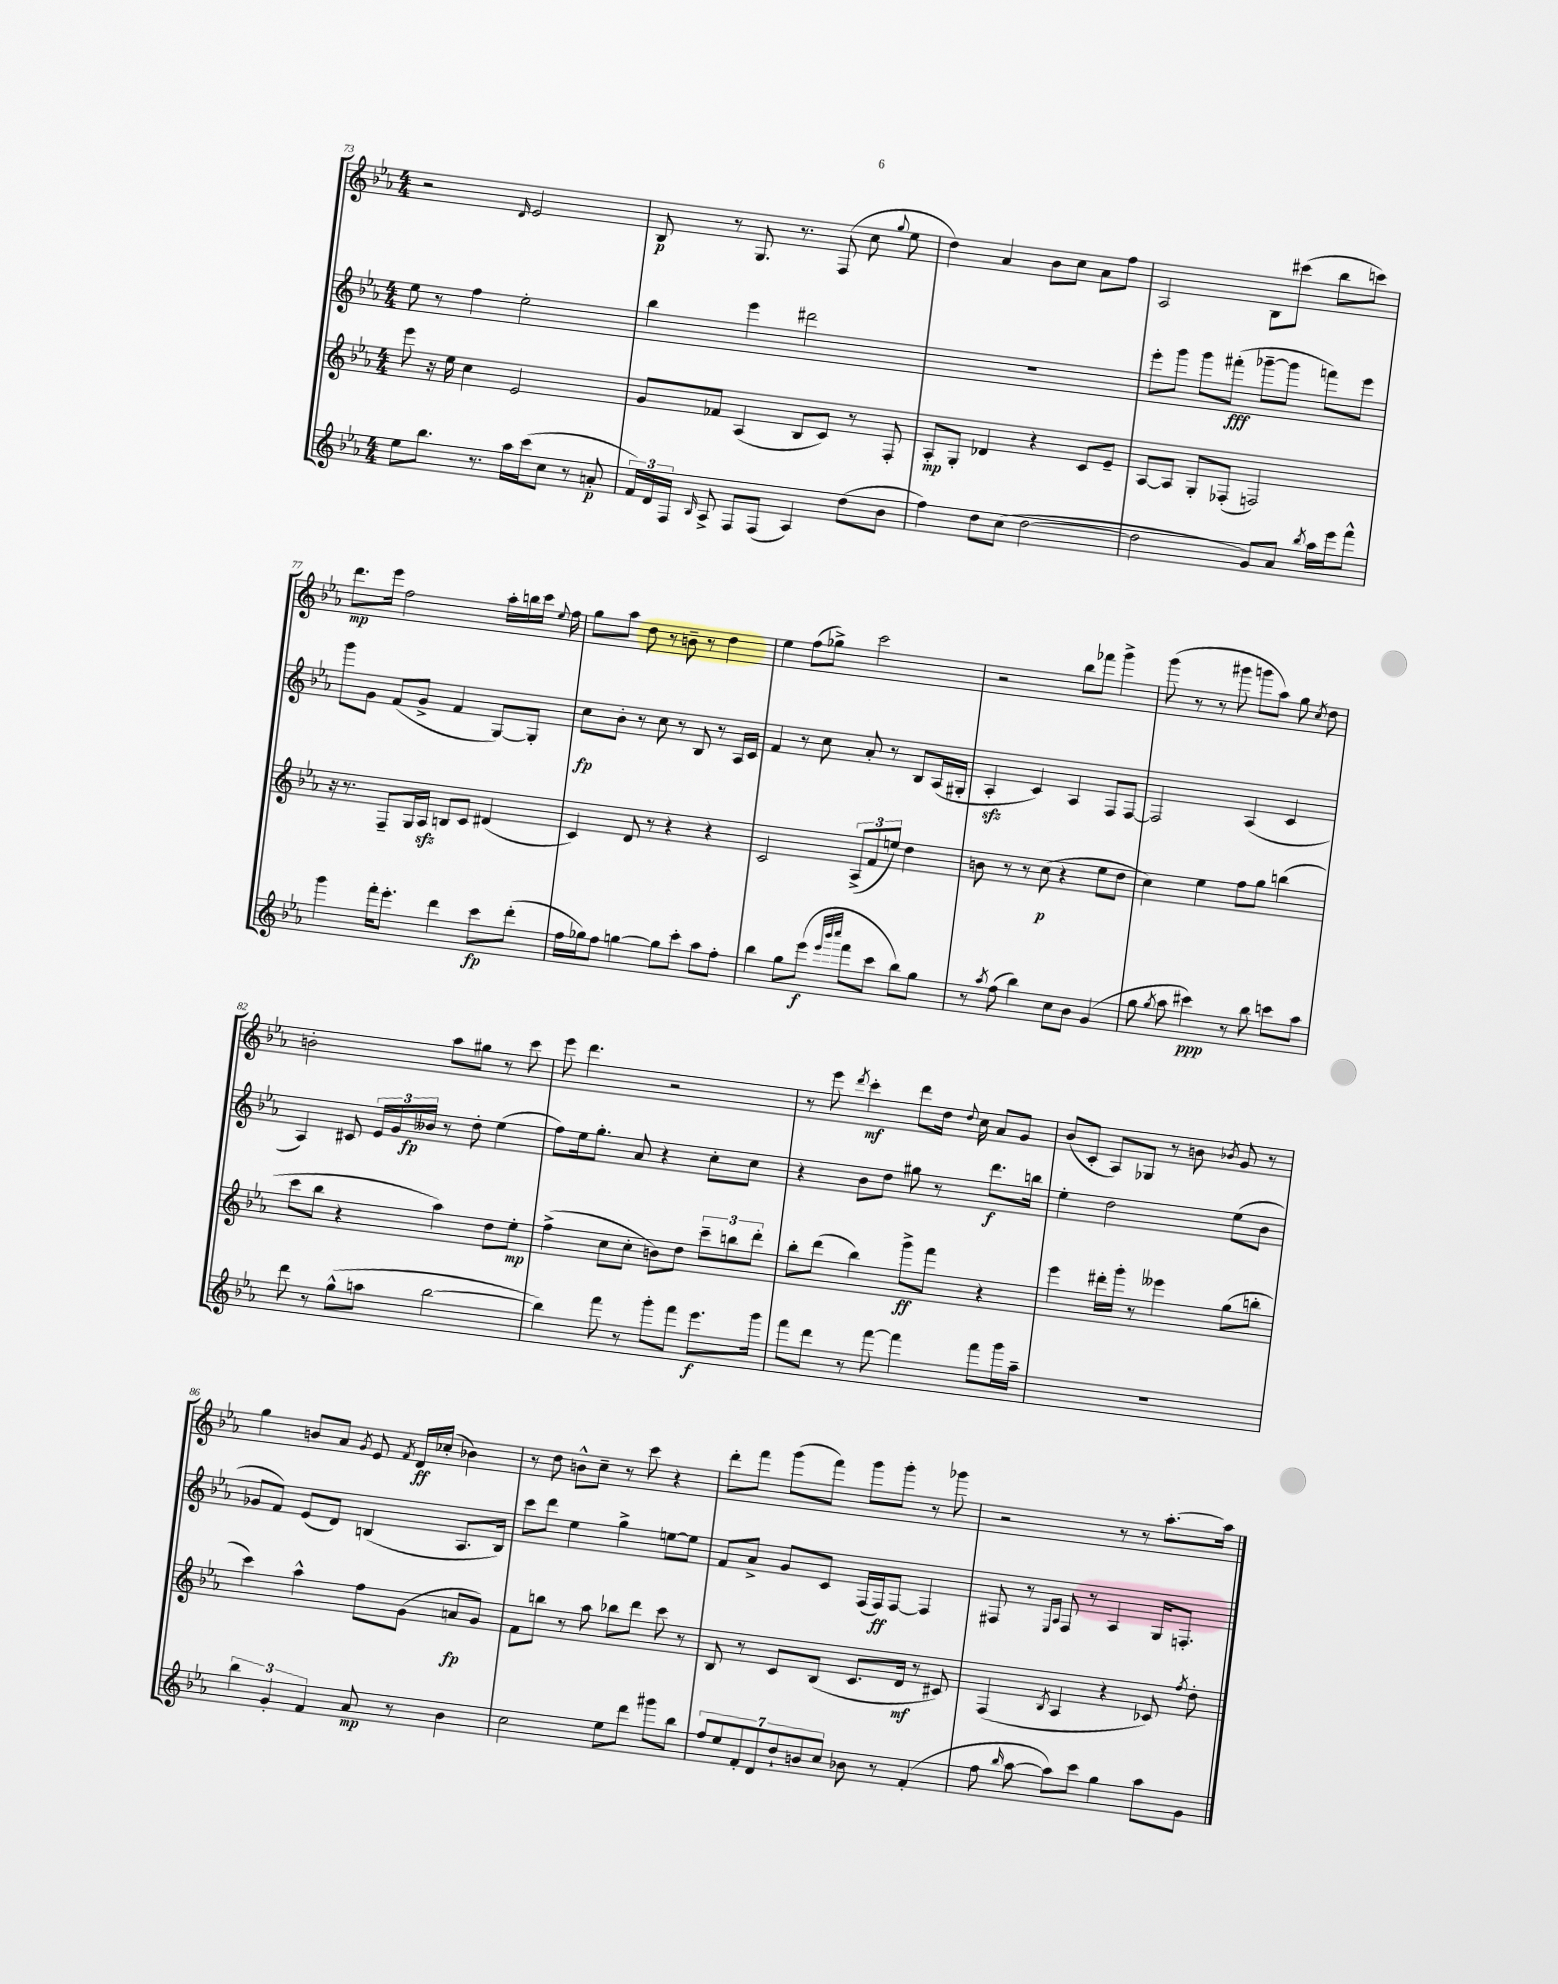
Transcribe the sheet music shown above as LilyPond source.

<<
\new StaffGroup <<
\new Staff = "s0" {
    \clef treble \key ees \major \numericTimeSignature \time 4/4
    \autoBeamOff r2 \grace { d'16 } ees'2 |
    bes8\p r8 g8. r8. f8( c''8 \appoggiatura { g''8 } ees''8 |
    d''4) aes'4 bes'8[ c''8] aes'8[ f''8] |
    aes2 bes8[ cis'''8]( bes''8[ c'''8]) |
    d'''8.[\mp ees'''16] f''2 aes''16[-. b''16 c'''16] \appoggiatura { ees''8 } f''16 |
    g''8[ aes''8] d''8 r8 b'8-- r8 d''4 |
    ees''4 f''8[( ges''8]->) c'''2 |
    r2 bes''8[ fes'''8] g'''4-> |
    g'''8( r8 r8 gis'''8 g'''8[ aes''8]) g''8 \acciaccatura { c''8 } d''8 |
    b'2-. aes''8[ gis''8] r8 c'''8 |
    ees'''8 d'''4. r2 |
    r8 ees'''8 \acciaccatura { d'''8 } c'''4-.\mf d'''8[ d''16] \appoggiatura { d''8 } c''16 aes'8[ g'8] |
    bes'8[( c'8]-. aes8[) ges8] r8 b'8 \acciaccatura { bes'8 } g'8 r8 |
    g''4 b'8[ aes'8] \acciaccatura { g'8 } ees'8 \acciaccatura { f'8 } d'16[\ff ces''16]-.( bes'4) |
    r8 d''8 b'8[-^ c''8]-- r8 c'''8 r4 |
    d'''8[-. f'''8] g'''8[( f'''8]) g'''8[ g'''8]-. r8 ges'''8 |
    r2 r8 r8 aes''8.[~-. aes''16] \bar "|." |
}
\new Staff = "s1" {
    \clef treble \key ees \major \numericTimeSignature \time 4/4
    \autoBeamOff ees''8 r8 f''4 ees''2-. |
    bes''4 ees'''4 dis'''2 |
    R1 |
    ees'''8[-. g'''8] g'''8[ fis'''8]-.\fff( ges'''8[~-- ges'''8] f'''8[) ees'''8] |
    g'''8[ g'8] f'8[( g'8]-> f'4 g8[~) g8]-. |
    c''8[\fp bes'8]-. r8 c''8 r8 bes8 r8 aes16[ c'16] |
    f'4 r8 c''8 aes'8-. r8 bes8[ aes16( gis16]-. |
    aes4-.\sfz c'4) aes4 f8[ f8]~ |
    f2 aes4( c'4 |
    aes4) cis'8 \tuplet 3/2 { ees'16[ g'16 beses'16]\fp } r8 d''8-. ees''4( |
    f''8[) ees''16 g''8.]-. aes'8 r4 c''8[-. c''8] |
    r4 bes'8[ d''8] gis''8 r8 d'''8.[\f b''16] |
    ees''4-. d''2 ees''8[( bes'8] |
    ges'8[ f'8]) ees'8[( d'8]) b4( aes8.[ b16]) |
    c'''8[ d'''8] ees''4 g''4-> e''8[~ e''8] |
    f'8[ aes'8]-> g'8[ c'8] f16[( f16\ff) f8]~ f4 |
    fis8 r8 \grace { ees16[ aes16] } fis8 r8 aes4 g16[ f8.]-. \bar "|." |
}
\new Staff = "s2" {
    \clef treble \key ees \major \numericTimeSignature \time 4/4
    \autoBeamOff ees'''8 r16 ees''16 c''4 ees'2 |
    g'8[ fes'8] aes4( bes8[ c'8]) r8 f8-. |
    aes8[-.\mp g8]-. des'4 r4 c'8[ ees'8]-- |
    aes8[~ aes8] g8[-. fes8]-.( f2) |
    r16 r8. f8[-- g16 aes16]\sfz b8[ c'8] dis'4( |
    c'4) d'8 r8 r4 r4 |
    c'2 \tuplet 3/2 { aes8[->( f'8 e''8]) } d''4 |
    b'8 r8 r8 c''8\p( r4 ees''8[ d''8] |
    c''4) ees''4 f''8[ g''8] b''4( |
    c'''8[ bes''8] r4 aes''4) d''8[ ees''8]-.\mp |
    f''4->( c''8[ c''8]-. b'8[) d''8] \tuplet 3/2 { c'''8[-- b''8 d'''8]-. } |
    bes''8[-. d'''8]( bes''4) g'''8[->\ff f'''8] r4 |
    ees'''4 dis'''16[-. g'''16]-. r8 eeses'''4 g''8[( b''8]-. |
    c'''4) aes''4-^ f''8[ g'8]( a'8[\fp g'8]) |
    f'8[ b''8] r8 aes''8 bes''8[ d'''8] c'''8 r8 |
    bes8 r8 c'8[ bes8]( c'8.[ d'16]\mf r8 cis'8) |
    f4( \acciaccatura { bes8 } aes4 r4 ces'8) \acciaccatura { f''8 } d''8-. \bar "|." |
}
\new Staff = "s3" {
    \clef treble \key ees \major \numericTimeSignature \time 4/4
    \autoBeamOff ees''8[ bes''8.] r8. aes''16[ c'''16( c''8] r8 a'8-.\p |
    \tuplet 3/2 { f'16[) d'16 f16] } \grace { bes16 } aes8-> f8[ f8]( aes4) d''8[( bes'8] |
    f''4) d''8[ c''8]( d''2~ |
    d''2 g'8[) aes'8] \acciaccatura { bes''8 } aes''16[ ees'''16 f'''8]-^ |
    g'''4 f'''16[-. ees'''8.]-. d'''4 c'''8[\fp d'''8]-.( |
    f''16[ ges''16) f''8] g''4~ g''8[ c'''8]-. aes''8[ f''8]-. |
    bes''4 g''8[ ees'''8]\f( \grace { ees'''32[ bes'''32 c''''32] } f'''8[ c'''8] bes''8[) g''8] |
    r8 \acciaccatura { aes''8 } f''8( bes''4) c''8[ bes'8] g'4( |
    g''8 \acciaccatura { g''8 } aes''8 cis'''4\ppp) r8 bes''8 c'''8[ aes''8] |
    d'''8 r8 g''8[-^( a''8] bes''2~ |
    bes''4) f'''8 r8 g'''8[-. f'''8] ees'''8.[\f g'''16] |
    f'''8[ d'''8] r8 f'''8~ f'''4 f'''8[ g'''16 aes''16]-- |
    R1 |
    \tuplet 3/2 { bes''4 g'4-. f'4 } aes'8\mp r8 bes'4 |
    c''2 ees''8[ d'''8] gis'''8[ bes''8] |
    \tuplet 7/4 { f''8[ ees''8 f'8-. d'8 d''8-! b'8 c''8] } bes'8 r8 f'4-.( |
    f''8 \grace { bes''16 } aes''8~ aes''8[) c'''8] g''4 aes''8[ g'8] \bar "|." |
}
>>
>>
\layout { \context { \Score currentBarNumber = #73 } }
